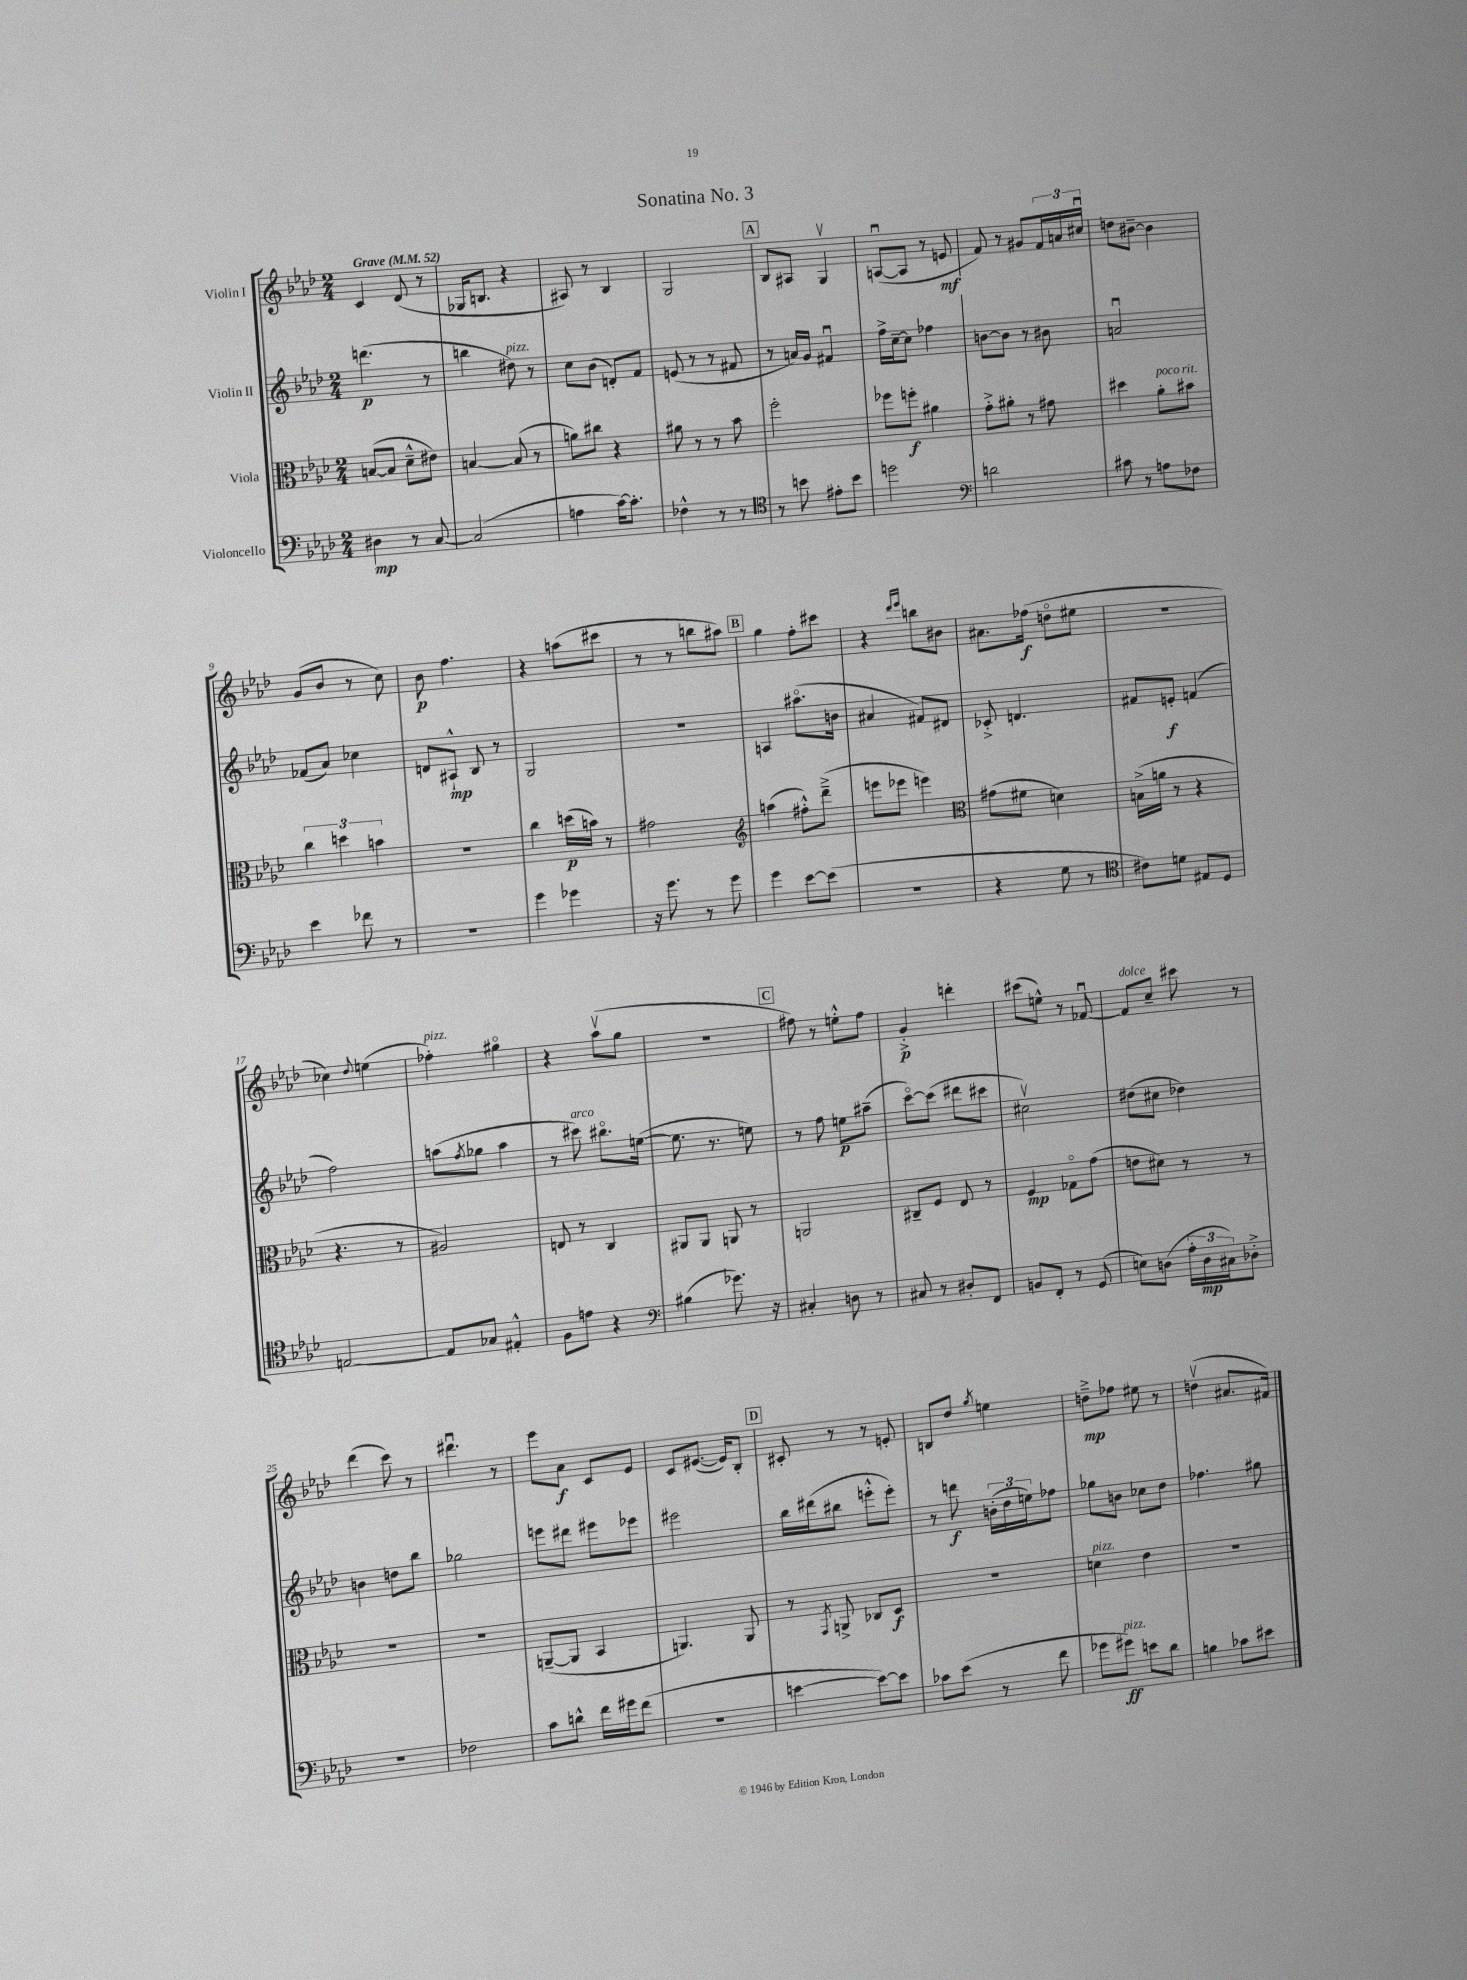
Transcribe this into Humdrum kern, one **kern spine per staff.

**kern	**kern	**kern	**kern
*staff4	*staff3	*staff2	*staff1
*clefF4	*clefC3	*clefG2	*clefG2
*k[b-e-a-d-]	*k[b-e-a-d-]	*k[b-e-a-d-]	*k[b-e-a-d-]
*M2/4	*M2/4	*M2/4	*M2/4
*MM52	*MM52	*MM52	*MM52
4D#	([8B	(4.ddd	4c
.	8B]	.	.
8r	8d-~^^	.	(8d-
[8C	8e#)	8r	8r
=	=	=	=
(2C]	[4B	4bb	16G-
.	.	.	8.B
.	(8B]	8dd#)	4r
.	8r	8r	.
=	=	=	=
4A	8a)	8cc	8A#)
.	8cc#	(8b-	8r
[16c)	4r	8d')	4B-
8.c']	.	.	.
.	.	8f	.
=	=	=	=
4F-^^	8a#	(8e	2G
.	8r	8r	.
8r	8r	8r	.
8r	8b-	8f#	.
=	=	=	=
*clefC4	*	*	*
8r	2ff'	8r	8B-
8b	.	16a)	8A#
.	.	16g	.
8e#'	.	4f#u	4Gv
8b	.	.	.
=	=	=	=
2dd	8ff-	16ff^	([8Au
.	.	[16cc~	.
.	8ff'	8cc]	8A]
.	4a#	4ff-	8r
.	.	.	8e
=	=	=	=
*clefF4	*	*	*
2d	8g'^	[8b	8f)
.	8a#'	8b]	8r
.	8r	8r	8g#
.	8g#	8b#	24f
.	.	.	24a
.	.	.	24cc#u
=	=	=	=
8c#	4dd#	2au	8dd
8r	.	.	[8b#~
8A	8a-'	.	4b#]
8F-	8b#	.	.
=	=	=	=
4e-	6cc	(8f-	(8g
.	.	8a-)	8b-
.	6dd	.	.
8f-	.	4cc-	8r
.	6b	.	.
8r	.	.	8cc)
=	=	=	=
2r	2r	8d	8b-
.	.	8A#`^^	4.ff
.	.	8B-	.
.	.	8r	.
=	=	=	=
4g	4cc	2G	4r
4g-	(16dd	.	(8aa
.	16b)	.	.
.	8r	.	8ccc#
=	=	=	=
16r	2g#	2r	8r
8.g	.	.	.
.	.	.	8r
8r	.	.	8bb
8g	.	.	8aa#)
=	=	=	=
*	*clefG2	*	*
4g	(4aa	4A	4gg
[8e-	8ff#'^^)	(8.aa#o	8ff'
(8e-]	(8ddd-~^	.	8ccc#
.	.	16b	.
=	=	=	=
2r	8eee	4a#	4r
.	8eee-	.	.
.	.	.	16qqddd-
.	.	.	16qqeee-
.	4eee)	8f#)	8bb
.	.	8d#	8b#
=	=	=	=
*	*clefC3	*	*
4r	(8g#	8c-'^	8.a#
.	8f#	4.d	.
.	.	.	(16ff-
8G	4d)	.	8ddo
8r	.	.	8ee#
=	=	=	=
*clefC4	*	*	*
8c#)	(16B^	8f#	2r
.	16a	.	.
8d	8r	8e'	.
8E#	4r	(4f	.
8D-	.	.	.
=	=	=	=
[2E	4.r	2ff)	4cc-)
.	.	.	8qqdd-
.	.	.	(4ee
.	8r	.	.
=	=	=	=
8E]	2A#)	(8aa	4ff-')
.	.	8qff	.
8G-	.	8gg-	.
4E#'^^	.	4aa	4gg#o
=	=	=	=
8F	8E	8r	4r
8e	8r	8ccc#)	.
4r	4C	8.bb#o	(8aa-v
.	.	.	8gg
.	.	([16ee	.
=	=	=	=
*clefF4	*	*	*
(4B#	8AA#	8.ee]	2r
.	8AA#	.	.
.	.	8.r	.
8.g-)	8AA	.	.
.	8r	8ee)	.
16r	.	.	.
=	=	=	=
4C#'	2AA	8r	8ff#)
.	.	8ff	8r
8D	.	8ee	8ee'^^
8r	.	(8aa#~	8ff#
=	=	=	=
8C#	8C#~	[8ccco)	4g'^
8r	8F	(8ccc]	.
8D#'	8E-	8ddd#	4ddd'
8FF	8r	8ccc#	.
=	=	=	=
8BB	4F	2cc#v)	(8ccc#
8FF'	.	.	8ee^^)
8r	8G-o	.	8r
(8GG	(8g	.	[8f-u
=	=	=	=
8E)	8e	(8dd#	8f-]
(8D	8d#)	8cc#	8cc~
24A-'	8r	4dd-)	8ccc#
24D	.	.	.
24C#)	.	.	.
8D-'^	8r	.	8r
=	=	=	=
2r	2r	4b	(4ddd-
.	.	8dd	8ccc)
.	.	8bb-	8r
=	=	=	=
2F-	2r	2gg-	4.ddd#u
.	.	.	8r
=	=	=	=
8c	([8AA~	8eee	8eee-
8d^^	8AA]	8ddd#	8a-
16f	4BB-	8eee#	8c
16g#	.	.	.
(8f	.	8eee-	8e-
=	=	=	=
2r	4.AA)	2eee#	8c
.	.	.	([8.e#
.	.	.	16e#])
.	8AA	.	8B-'
=	=	=	=
[4e	8r	16bb-	8c#'
.	.	(16ddd#	.
.	8qGG	.	.
.	8AA^	8bb#	8r
8e_)	8C-	8eee'^^	8r
8e]	8D-	8eee')	8e'
=	=	=	=
8c-	2r	8r	8B
(8e-	.	8ddd	8dd-
.	.	.	8qgg
8r	.	(24b'	4ee
.	.	24dd-	.
.	.	24ee)	.
8f	.	8ff-	.
=	=	=	=
8g-	4d	8gg-	8dd~^
8g#)	.	8b	8ff-
8e	4e-	8cc-	8ee#
8d-	.	8dd-	8r
=	=	=	=
4B	2r	4.ff-	(4ddv
8c-	.	.	8.a#
8e#	.	8gg#	.
.	.	.	16f#)
==	==	==	==
*-	*-	*-	*-
